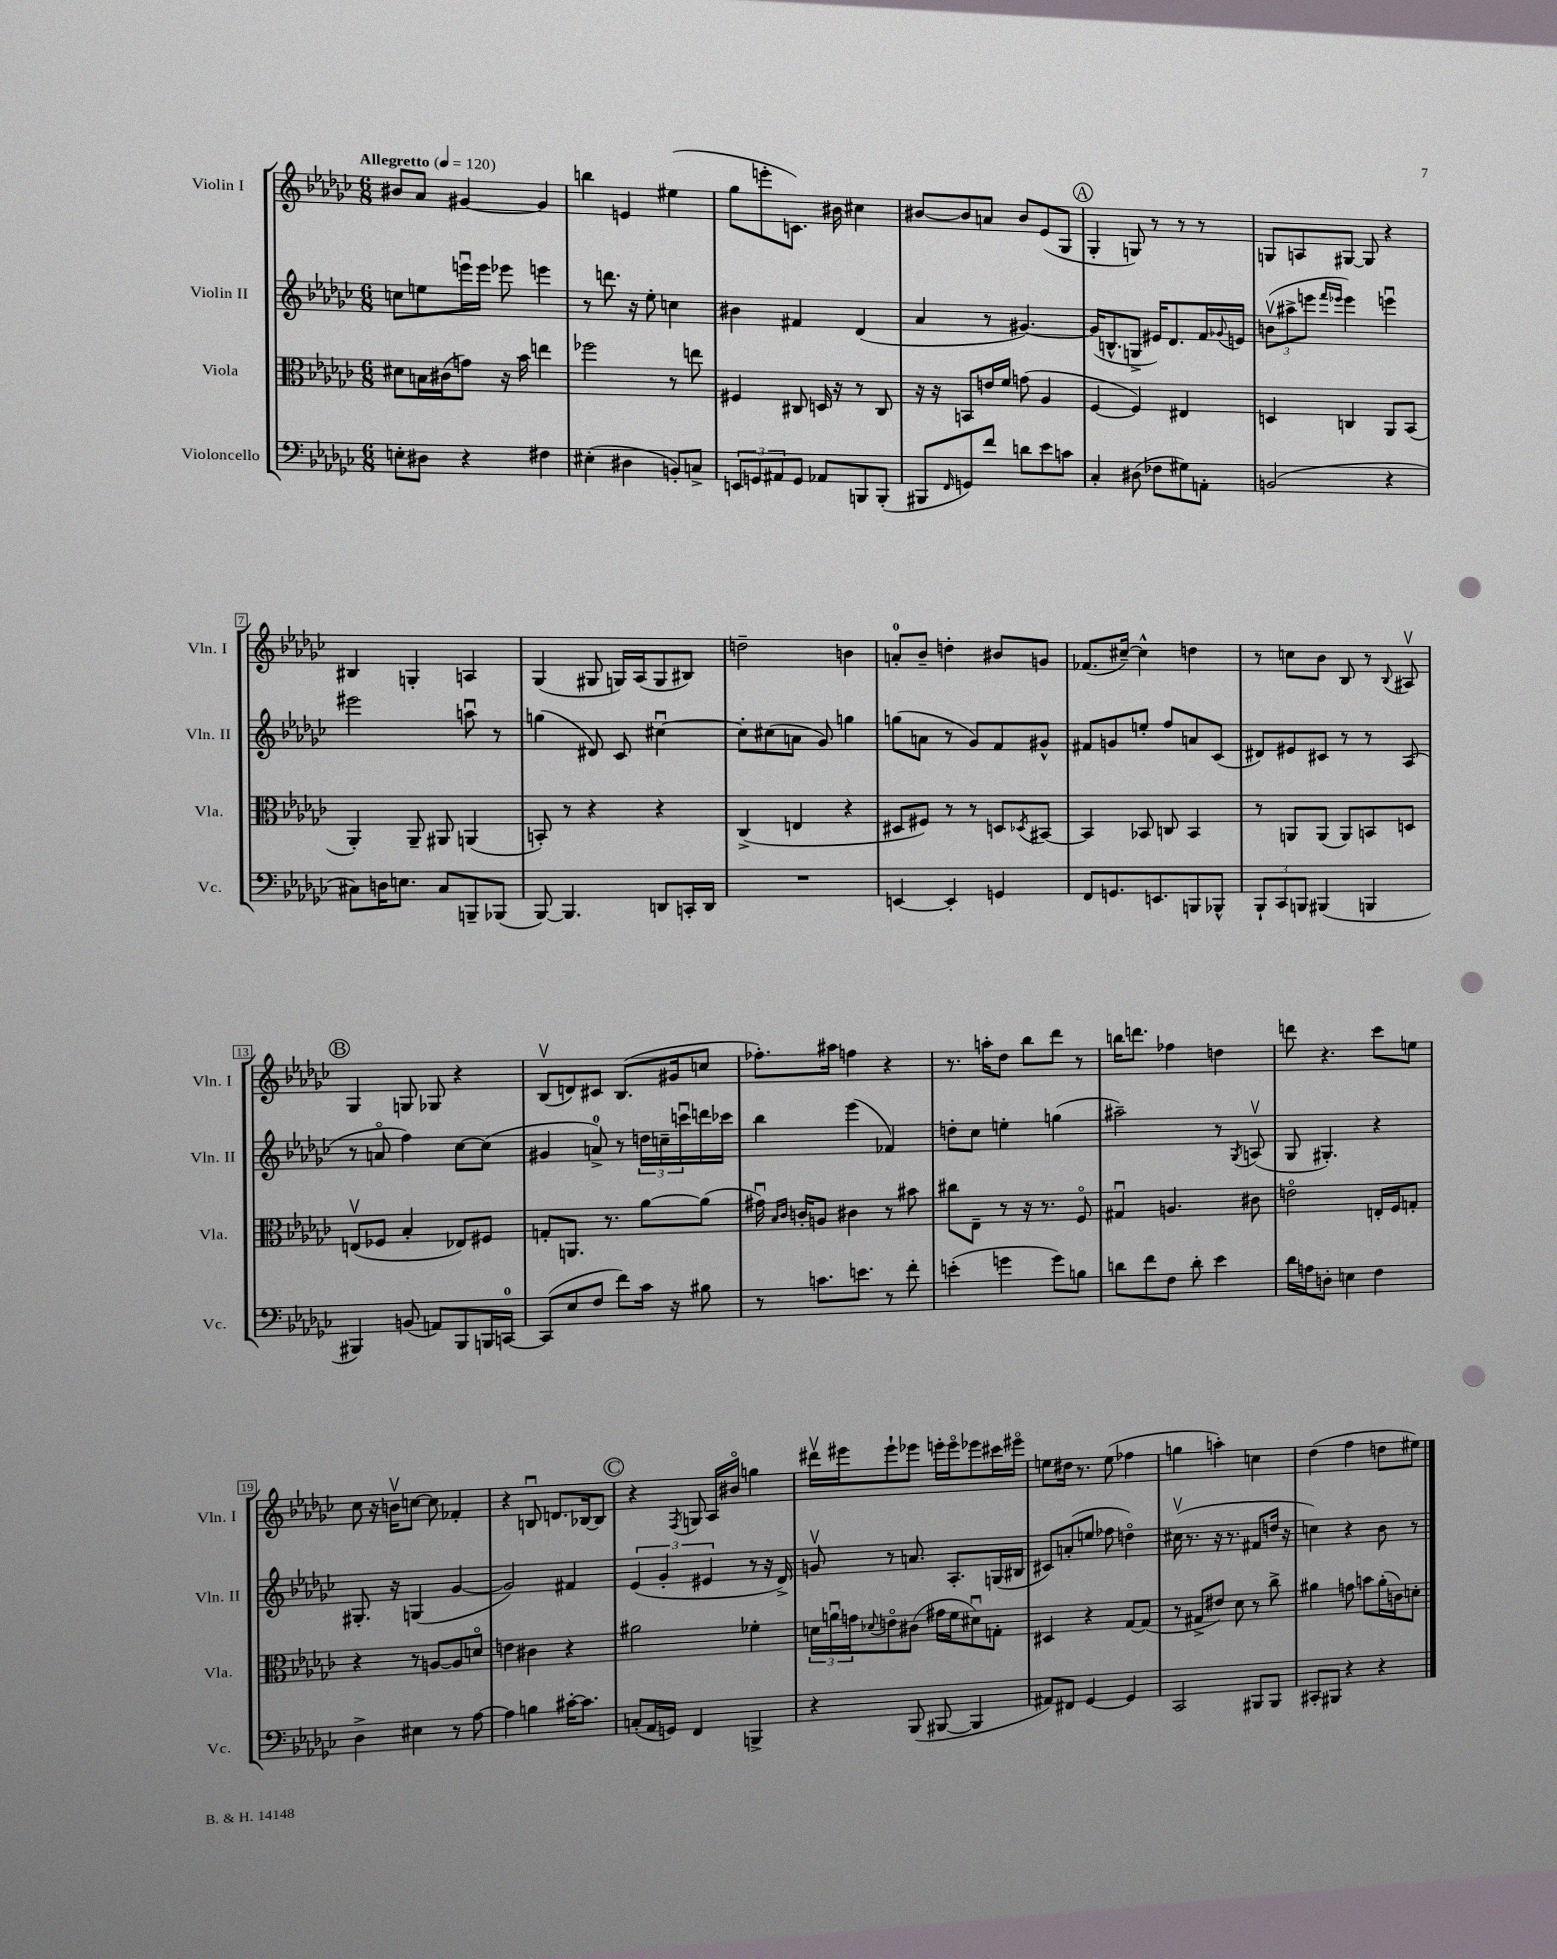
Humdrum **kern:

**kern	**kern	**kern	**kern
*part4	*part3	*part2	*part1
*staff4	*staff3	*staff2	*staff1
*I"Violoncello	*I"Viola	*I"Violin II	*I"Violin I
*I'Vc.	*I'Vla.	*I'Vln. II	*I'Vln. I
*clefF4	*clefC3	*clefG2	*clefG2
*k[b-e-a-d-g-c-]	*k[b-e-a-d-g-c-]	*k[b-e-a-d-g-c-]	*k[b-e-a-d-g-c-]
*M6/8	*M6/8	*M6/8	*M6/8
*MM120	*MM120	*MM120	*MM120
=1	=1	=1	=1
!	!	!	!LO:TX:a:B:t=Allegretto
8En'\L	8d#X\L	8ccn\L	8b#X/L
8D#X\J	16Bn\L	8een\	8a-/J
.	(16c#X\J	.	.
4r	8gn\J)	16eeenu\L	[4g#X/
.	.	16eee\JJ	.
.	16r	8eee-X\	.
.	16b-\	.	.
4F#X\	4een\	4eeen\	4g#/]
=2	=2	=2	=2
(4E#X'\	2ff-X\	8r	4bbn\
.	.	8.dddn\	.
4D#X\	.	.	4en/
.	.	16r	.
.	.	8ee-'\	.
8BBn'/L)	8r	4ccn\	(4ee#X\
8Cn^/J	8een\	.	.
=3	=3	=3	=3
12EEn/L	4F#X/	4b#X\	8gg-\L
12GGn/	.	.	.
.	.	.	8eeen'\
12AA#X/	.	.	.
8GG/J	8C#X/	4f#X/	8.cn\J)
8AA-X/L	16Dn/	.	.
.	16r	.	16b#X\
8BBBn/	8r	(4d-/	4cc#X\
(8BBB'/J	8C#/	.	.
=4	=4	=4	=4
8BBB#X/L	16r	4a-/	[8b#X/L
.	16r	.	.
16qqFF/	.	.	.
8GGn/)	8BBn/L	.	8b#/]
8f/J	16en/L	8r	8an/J
.	16f/JJ	.	.
8dn\L	(8gn\	[4.g#X/)	8b#/L
8e-\	4A-/	.	(8e-/
8cn\J	.	.	8G-/J
!!LO:REH:place=s1:t=A
=5	=5	=5	=5
4C-'/	[4F/	(16g#/KL]	4G-'/
.	.	8.Bn^^/	.
(8D#X\	4F/])	8Gn^/J	8Gn/)
8F-X\L	.	16e#X/KL)	8r
.	.	8.d-/	.
8G#X\)	4E#X/	.	8r
8AAn'\J	.	16f/L	8r
.	.	8qqg-X/	.
.	.	16en/JJ	.
=6	=6	=6	=6
(2BBn/	4Dn/	(12bnv\L	8Gn/L
.	.	12aa#X^\	.
.	.	.	8An/
.	.	12eeen\J	.
.	.	16qqfff/LL	.
.	.	16qqeee-X/JJ	.
.	4Cn/	4eee-\)	[8G#X/J
.	.	.	8G#/]
4r	8AA-/L	4eeenu\	4r
.	(8BB-/J	.	.
!!LO:LB:g=z
=7	=7	=7	=7
8C#X\L)	4AA-'/)	2eee#X\	4B#X/
16Dn\K	.	.	.
8.En\J	.	.	.
.	8AA-~/	.	4Gn'/
8C#/L	8AA#X/	.	.
8BBBn~/	(4AAn/	8aanu\	4An/
(8BBB-X/J	.	8r	.
=8	=8	=8	=8
[8BBB-/)	8BBn'/)	(4ggn\	(4G-/
4.BBB-/]	8r	.	.
.	4r	8d#X/)	8G#X/
.	.	8c-/	16Gn/LL)
.	.	.	(16A-/J
8DDn/L	4r	[4cc#Xu\	8G/
16CCn'/L	.	.	8B#X/J)
16DD/JJ	.	.	.
=9	=9	=9	=9
2.r	(4C-^/	8cc#'\L]	2ddn~\
.	.	(8cc#X\	.
.	4En/	8an\J	.
.	.	8g-/)	.
.	4r	4ggn\	4bn\
=10	=10	=10	=10
[4EEn/	8D#X/L	(8ggn\L	8an'/L
.	8F#X/J)	8an\J	8b-~/J
4EE'/]	8r	8r	4ddn'\
.	8r	8g-/L)	.
4GGn/	8Dn/L	8f/	8b#X/L
.	8qD-X/	.	.
.	[8BB#X/J	8g#X^^/J	8gn/J
=11	=11	=11	=11
8FF/L	4BB#/]	8f#X/L	(8.f-X/L
8.GGn/	.	8gn/	.
.	.	.	[16cc#X~/Jk)
.	8BB-X/	8een'/J	4cc#^^\]
8.EEn/	.	.	.
.	8Cn/	8ff/L	.
8BBBn/	4BB-/	8an/	4ddn\
8BBB-X^^/J	.	(8c-/J	.
=12	=12	=12	=12
12BBB-`/L	8r	8d#X/L)	8r
12CC-/	.	.	.
.	8AAn/L	8e#X/	8ccn\L
12BBBn/J	.	.	.
(4BBB#X/	(8AA/J	8c#X/J	8b-\J
.	8AA/L)	8r	8B-/
4BBBn/	8BBn/	8r	8r
.	.	.	8qqB-/
.	8Dn/J	(8A-/	8A#Xv/
!!LO:LB:g=z
!!LO:REH:place=s1:t=B
=13	=13	=13	=13
4BBB#X/)	(8Env/L	8r	4G-/
.	8F-X/J	8an/	.
(8BBn/	4B-'/	4ff\)	8Gn/
8AAn/L)	.	.	8G-X/
8BBB#/	8E-X/L)	[8cc-\L	4r
16BBBn/L	8F#X/J	(8cc-\J]	.
[16CCn/JJ	.	.	.
=14	=14	=14	=14
(8CC/L]	8Gn'/L	4g#X/	(8B-v/L
8E-/	8.AAn/J	.	8dn/)
8F/J	.	8an^/)	8c#X/J
.	8.r	.	.
8f\L)	.	8r	(8.B-/L
16c-\Jk	[8a-\L	24ddn\LL	.
.	.	24ccn~\	.
16r	.	.	16g#X/k
.	.	24cccnu\	.
8B#X\	(8a-\J]	16dddn\	8ccn/J
.	.	16ccc-X\JJ	.
=15	=15	=15	=15
8r	16g#Xu\)	4bb-\	8.ff-X'\L)
.	16qqB-/LL	.	.
.	16qqc-/JJ	.	.
.	16cn'/KL	.	.
8.cn\L	8An/J	.	.
.	.	.	16aa#X\Jk
.	4c#X\	(4eee-\	4ffn\
8.en\J	.	.	.
8r	8r	4f-X/)	4r
8f'\	8b#X\	.	.
=16	=16	=16	=16
(4en'\	8cc#X\L	8ddn'\L	8.r
.	8E-~\J	8cc-\J	.
.	.	.	16aan'\KL
4gn\	8r	4een'\	8dd-\J
.	16r	.	8bb-\L
.	8.r	.	.
8g\L)	.	(4ggn\	8ddd-\J
8Bn\J	8F/	.	8r
=17	=17	=17	=17
8dn\L	4G#Xu/	2aa#X~\)	16bbn\KL
.	.	.	8.dddn\J
8f\	.	.	.
8F\J	4.An/	.	4ff-X\
8d'\	.	.	.
4e-\	.	8r	4ddn\
.	.	8qG-/	.
.	8c#X\	(8Anv/	.
=18	=18	=18	=18
16d-\LL	2en\	8G-/	8dddn\
16An\J	.	.	.
8Dn'\J	.	4.G#X'/)	4.r
4En\	.	.	.
4F\	16En'/LL	4r	8ccc-\L
.	16F/J	.	.
.	8Gn'/J	.	8een\J
!!LO:LB:g=z
=19	=19	=19	=19
4D-^\	4r	8.G#X'/	8cc-\
.	.	.	16r
.	.	16r	16bnv\KL
4E#X\	8r	(4Gn/	[8ccn\J
.	[8An/L	.	8cc\]
8r	8A/]	[4g-/	4f-X'/
[8A-\	8dn/J	.	.
=20	=20	=20	=20
4A-\]	4en\	2g-/])	4r
4Bn\	4c#X\	.	8Bnu/
.	.	.	8.dn/L
[16c#X'\KL	4r	4f#X/	.
8.c#\J]	.	.	[16B-X/k
.	.	.	8B-/J]
!!LO:REH:place=s1:t=C
=21	=21	=21	=21
(8Cn'/L	2a#X\	(6e-/	4r
16AA-/L	.	.	.
.	.	6g-'/	.
16GGn/JJ)	.	.	.
.	.	.	8qF/
4FF/	.	.	8Gn/
.	.	6e#X/	.
.	.	.	16A-/LL
.	.	.	16b#X/JJ
4BBBn^/	4f-X'\	8r	4ggn\
.	.	16r	.
.	.	16d-^/)	.
=22	=22	=22	=22
4r	24dn\LL	8gnv/	16ddd#Xv\LL
.	24anu\	.	.
.	.	.	16eee#X\J
.	24gn\J	.	.
.	8qqd-X/	.	.
.	8en\	8r	8eee#`\
(8BBB-/	(8c#X\J	8.an/	8eee-X\J
[8BBB#X/	16g#X\LL	.	16eeen'\LL
.	16f\J	8.A-'/L	16eee\J
4BBB#/]	8d#Xu\)	.	8eee-X\
.	8Gn'\J	(16Gn/L	16ccc#X\L
.	.	16B#X/JJ	16eee#X\JJ
=23	=23	=23	=23
8AA#X/L)	4D#X/	8c#X/L)	8een\L
8FF#X/J	.	(8an'/	16dd#X\Jk
.	.	.	8.r
[4GG-/	4r	8een/J	.
.	.	8ff-X\	(8ee\
4GG-/]	[8G-/L	4ddn\)	4ff-X\
.	(8G-/J]	.	.
=24	=24	=24	=24
2CC-/	8r	(16cc#Xv\	4ggn\
.	.	8.r	.
.	8G#X^/L	.	.
.	8e#X/J)	16r	4aan'\)
.	.	8.r	.
.	8d-\	.	.
8BBB#X/L	8r	8f#X/L	4ccn\
8BBB#/J	8cc-^\	16ddn/Jk	.
.	.	16r	.
=25	=25	=25	=25
8CC#X'/L	4a#X\	4ccn\)	(4dd-\
8BBB#X/J	.	.	.
4r	8gn\	4r	4ff\
.	8bn\L	.	.
4r	(16a#'\L	8b-\	8ddn\L
.	16cn\J)	.	.
.	8dn'\J	8r	8ee#X\J)
==	==	==	==
*-	*-	*-	*-
